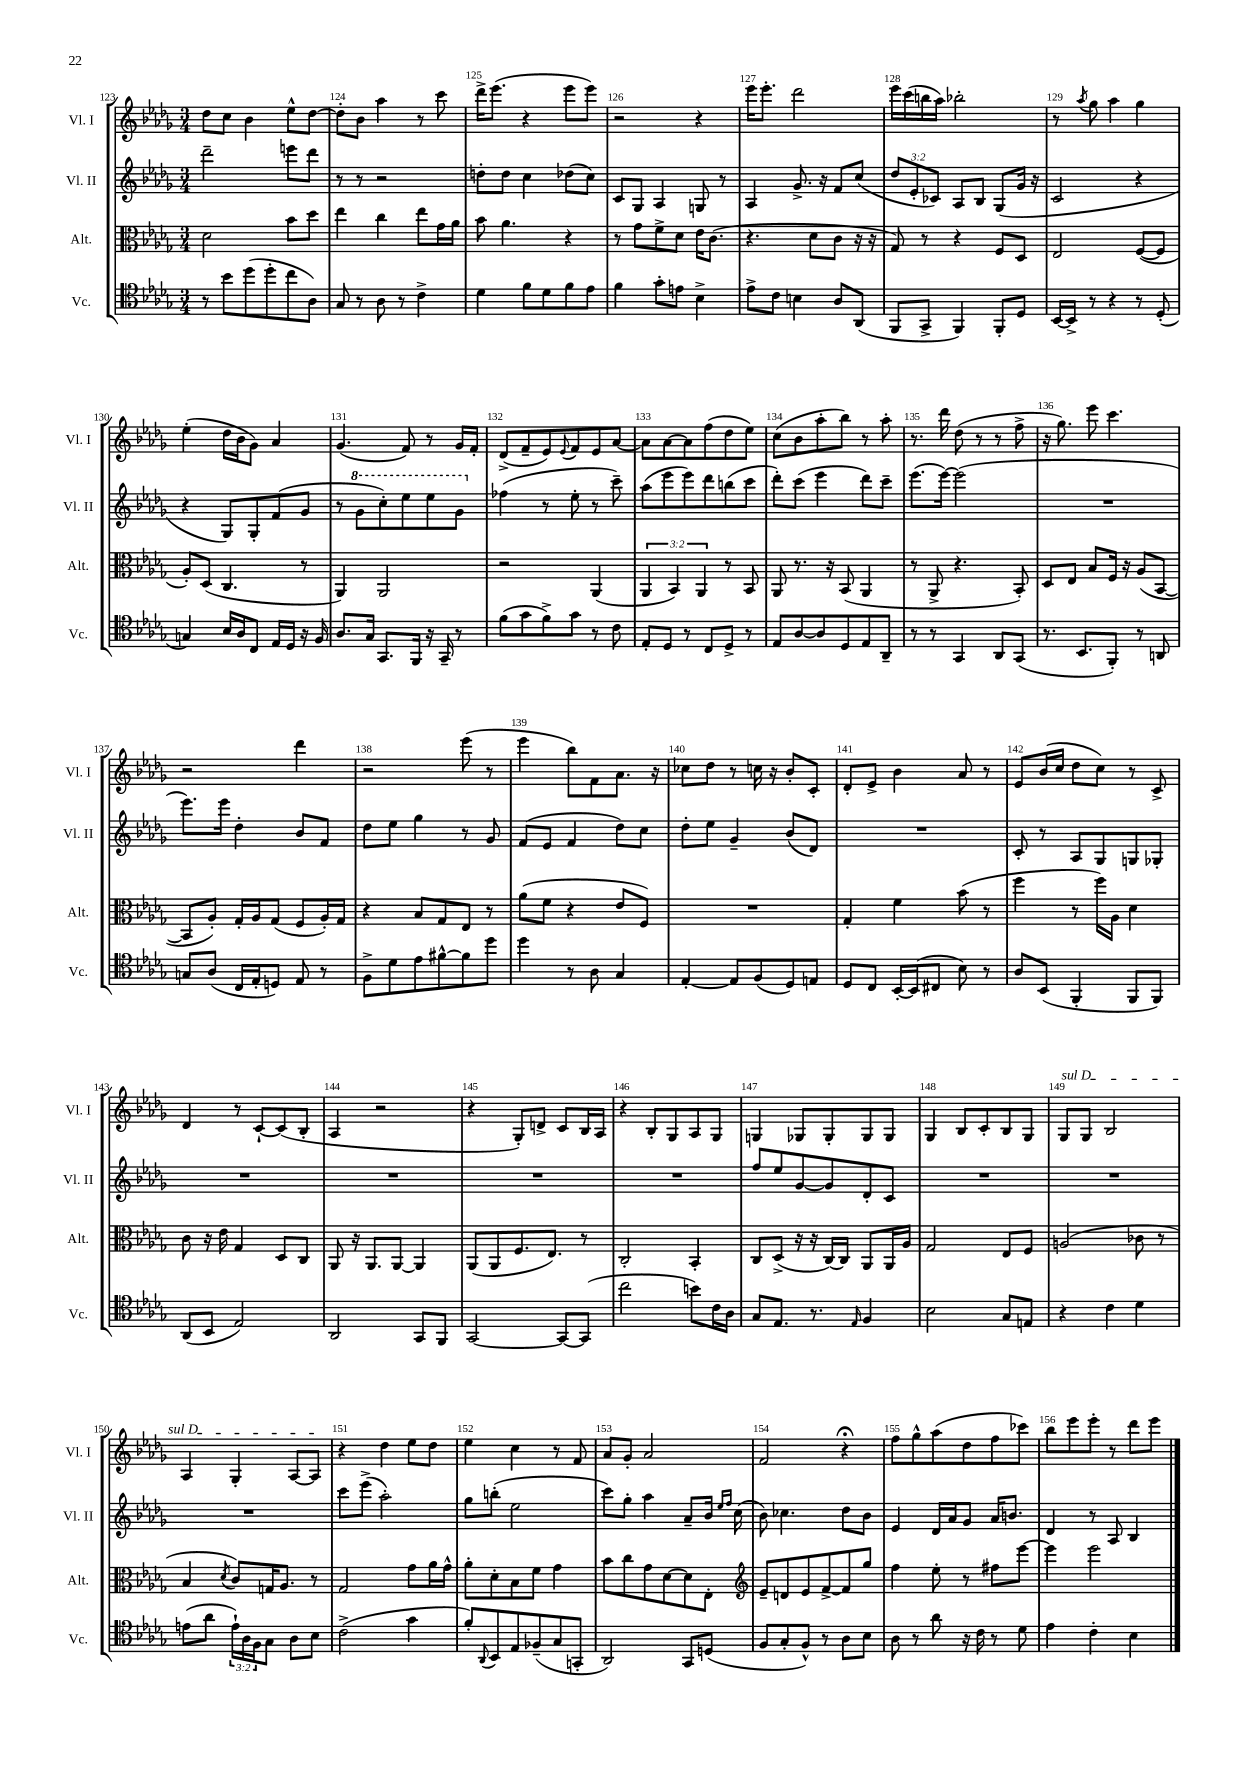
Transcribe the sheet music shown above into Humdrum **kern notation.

**kern	**kern	**kern	**kern
*part4	*part3	*part2	*part1
*staff4	*staff3	*staff2	*staff1
*I"Vc.	*I"Alt.	*I"Vl. II	*I"Vl. I
*I'Vc.	*I'Alt.	*I'Vl. II	*I'Vl. I
*clefC4	*clefC3	*clefG2	*clefG2
*k[b-e-a-d-g-]	*k[b-e-a-d-g-]	*k[b-e-a-d-g-]	*k[b-e-a-d-g-]
*M3/4	*M3/4	*M3/4	*M3/4
=123	=123	=123	=123
8r	2d-\	2ddd-~\	8dd-\L
8b-\L	.	.	8cc\J
(8dd-\	.	.	4b-\
8dd-'\	.	.	.
8cc\	8b-\L	8eeen\L	8ee-^^\L
8A-\J)	8dd-\J	8ddd-\J	[8dd-\J
=124	=124	=124	=124
8G-/	4ee-\	8r	8dd-'\L]
8r	.	8r	8b-\J
8A-\	4cc\	2r	4aa-\
8r	.	.	.
4c^\	8ee-\L	.	8r
.	16g-\L	.	8ccc\
.	16a-\JJ	.	.
=125	=125	=125	=125
4d-\	8b-\	8ddn'\L	16ddd-^\KL
.	.	.	(8.eee-\J
.	4.a-\	8dd\J	.
8f\L	.	4cc\	4r
8d-\	.	.	.
8f\	4r	(8dd-X\L	8eee-\L
8e-\J	.	8cc\J)	8eee-\J)
=126	=126	=126	=126
4f\	8r	8c/L	2r
.	8g-\L	8G-/J	.
8g-'\L	8f^\	4A-/	.
8en\J	8d-\J	.	.
4B-^\	16e-\KL	8Gn/	4r
.	(8.c\J	.	.
.	.	8r	.
=127	=127	=127	=127
8e-^\L	4.r	4A-/	16eee-\KL
.	.	.	8.eee-'\J
8c\J	.	.	.
4Bn\	.	8.g-^/	2ddd-\
.	8d-\L	.	.
.	.	16r	.
8A-/L	8c\J	8f/L	.
(8AA-/J	16r	(8cc/J	.
.	16r	.	.
=128	=128	=128	=128
8FF/L	8G-/)	12dd-/L	16eee-\LL
.	.	.	(16ccc\
.	.	12e-'/	.
8GG-^/J	8r	.	16bbn\
.	.	12c-X/J)	.
.	.	.	16aa-\JJ)
4FF/)	4r	8A-/L	2bb-X'\
.	.	8B-/J	.
8FF'/L	8F/L	(8G-/L	.
8D-/J	8D-/J	16g-/Jk	.
.	.	16r	.
=129	=129	=129	=129
[16BB-/LL	2E-/	2c/	8r
16BB-^/JJ]	.	.	.
.	.	.	8qaa-/
8r	.	.	8gg-\
4r	.	.	4aa-\
8r	([8F/L	4r	4gg-\
(8D-'/	8F/J]	.	.
!!LO:LB:g=z
=130	=130	=130	=130
4Gn/)	8A-'/L)	4r	(4ee-'\
.	(8D-/J	.	.
16B-/LL	4.C/	8G-/L)	16dd-\LL
16A-/J	.	.	16b-\J
8C/J	.	8G-'/	8g-\J)
16E-/LL	.	(8f/	4a-/
16D-/JJ	.	.	.
16r	8r	8g-/J	.
16F/	.	.	.
=131	=131	=131	=131
8.A-/L	4AA-/)	8r	(4.g-/
*	*	*8va	*
.	.	8gg-\L	.
16G-/Jk	.	.	.
8.GG-/L	2AA-/	8ccc'\)	.
.	.	8eee-\	8f/)
16FF/Jk	.	.	.
16r	.	8eee-\	8r
16GG-~/	.	.	.
8r	.	8gg-\J	16g-/LL
.	.	.	16f'/JJ
=132	=132	=132	=132
*	*	*X8va	*
(8f\L	2r	(4ff-X\	(8d-^/L
8g-\	.	.	8f~/
8f^\)	.	8r	8e-/)
.	.	.	8qqe-/
8g-\J	.	8ee-'\	8f/
8r	(4AA-/	8r	8e-/
8c\	.	8ccc~\)	[8a-/J
=133	=133	=133	=133
8E-'/L	6AA-/	(8aa-\L	8a-\L]
8D-/J	.	8eee-\	[8a-\
.	6BB-/)	.	.
8r	.	8eee-\)	8a-\]
.	6AA-/	.	.
8C/L	.	8ddd-\	(8ff\
8D-^/J	8r	(8bbn\	8dd-\
8r	8BB-/	8ccc\J	8ee-\J)
=134	=134	=134	=134
8E-/L	8AA-/	8ddd-'\L)	(8cc\L
[8A-/	8.r	(8ccc\J	8b-\
8A-/]	.	4eee-\	8aa-'\
.	16r	.	.
8D-/	(8BB-/	.	8bb-\J)
8E-/	4AA-/	8ddd-\L)	8r
8AA-~/J	.	8ccc~\J	8aa-'\
=135	=135	=135	=135
8r	8r	(8.eee-\L	8.r
8r	8AA-^/	.	.
.	.	[16eee-\Jk)	16ddd-\
4GG-/	4.r	(2eee-\]	(8dd-\
.	.	.	8r
8AA-/L	.	.	8r
(8GG-/J	8BB-'/)	.	8ff^\
=136	=136	=136	=136
8.r	8D-/L	2.r	16r
.	.	.	8.gg-\)
.	8E-/J	.	.
8.BB-/L	.	.	.
.	8B-/L	.	8eee-\
8FF'/J)	16F/Jk	.	4.ccc\
.	16r	.	.
8r	(8A-/L	.	.
8AAn/	[8BB-/J	.	.
!!LO:LB:g=z
=137	=137	=137	=137
8Gn/L	8BB-/L]	8.eee-\L)	2r
(8A-/J	8A-'/J)	.	.
.	.	16eee-\Jk	.
16C/LL	16G-'/LL	4dd-'\	.
16E-'/J	16A-/J	.	.
8Dn/J)	(8G-/J	.	.
8E-/	8F/L	8b-/L	4ddd-\
8r	16A-'/L)	8f/J	.
.	16G-/JJ	.	.
=138	=138	=138	=138
8F^\L	4r	8dd-\L	2r
8d-\	.	8ee-\J	.
8e-\	8B-/L	4gg-\	.
[8f#X^^\	8G-/	.	.
8f#\]	8E-/J	8r	(8eee-\
8dd-\J	8r	8g-/	8r
=139	=139	=139	=139
4dd-\	(8a-\L	(8f/L	4eee-\
.	8f\J	8e-/J	.
8r	4r	4f/	8bb-\L)
8A-\	.	.	8f\
4G-/	8e-/L	8dd-\L)	8.a-\J
.	8F/J)	8cc\J	.
.	.	.	16r
=140	=140	=140	=140
[4E-'/	2.r	8dd-'\L	8cc-X\L
.	.	8ee-\J	8dd-\J
8E-/L]	.	4g-~/	8r
(8F/	.	.	16ccn\
.	.	.	16r
8D-/)	.	(8b-/L	8b-'/L
8En/J	.	8d-/J)	8c'/J
=141	=141	=141	=141
8D-/L	4G-'/	2.r	8d-'/L
8C/J	.	.	8e-^/J
[16BB-'/LL	4f\	.	4b-\
(16BB-/J]	.	.	.
8C#X/J	.	.	.
8B-\)	(8b-\	.	8a-/
8r	8r	.	8r
=142	=142	=142	=142
8A-/L	4ff\	8c'/	8e-/L
(8BB-/J	.	8r	(16b-/L
.	.	.	16cc/JJ
4FF'/	8r	8A-/L	8dd-\L
.	16ff\LL)	8G-/	8cc\J)
.	16A-\JJ	.	.
8FF/L	4d-\	8Gn/	8r
8FF/J)	.	8G-X'/J	8c^/
!!LO:LB:g=z
=143	=143	=143	=143
(8AA-/L	8c\	2.r	4d-/
8BB-/J	16r	.	.
.	16e-\	.	.
2E-/)	4G-/	.	8r
.	.	.	[8c`/L
.	8D-/L	.	(8c/]
.	8C/J	.	8B-'/J
=144	=144	=144	=144
2AA-/	8AA-/	2.r	4A-/
.	16r	.	.
.	8.AA-/L	.	.
.	.	.	2r
.	[8AA-/J	.	.
8GG-/L	4AA-/]	.	.
8FF/J	.	.	.
=145	=145	=145	=145
[2GG-/	(8AA-/L	2.r	4r
.	8AA-/	.	.
.	8.F/	.	8G-'/L)
.	.	.	8dn^/J
.	8.E-/J)	.	.
8GG-/L_	.	.	8c/L
(8GG-/J]	8r	.	16B-/L
.	.	.	16A-/JJ
=146	=146	=146	=146
2cc\	2C'/	2.r	4r
.	.	.	8B-'/L
.	.	.	8G-/
8bn\L)	4BB-'/	.	8A-/
16c\L	.	.	8G-/J
16A-\JJ	.	.	.
=147	=147	=147	=147
8G-/L	8C/L	8ff/L	4Gn/
8.E-/J	(8D-^/J	8ee-/	.
.	16r	[8g-/	8G-X/L
8.r	16r	.	.
.	[16C/LL)	8g-/]	8G-'/
.	16C/JJ]	.	.
16qqE-/	.	.	.
4F/	8AA-/L	8d-'/	8G-/
.	16AA-/L	8c/J	8G-/J
.	16A-/JJ	.	.
=148	=148	=148	=148
2B-\	2G-/	2.r	4G-/
.	.	.	8B-/L
.	.	.	8c'/
8G-/L	8E-/L	.	8B-/
8En/J	8F/J	.	8G-/J
=149	=149	=149	=149
!	!	!	!LO:TX:a:i:t=sul D
4r	(2An/	2.r	8G-/L
.	.	.	8G-/J
4c\	.	.	2B-/
4d-\	8c-X\	.	.
.	8r	.	.
!!LO:LB:g=z
=150	=150	=150	=150
(8en\L	4B-/	2.r	4A-/
8a-\J	.	.	.
.	8qd-/	.	.
24e`\LL)	8c/L)	.	4G-'/
24A-\	.	.	.
24F\J	.	.	.
8G-\J	16Gn/K	.	.
.	8.A-/J	.	.
8A-\L	.	.	[8A-/L
8B-\J	8r	.	8A-/J]
=151	=151	=151	=151
(2c^\	2G-/	8ccc\L	4r
.	.	(8eee-^\J	.
.	.	2aa-'\)	4dd-\
4g-\	8g-\L	.	8ee-\L
.	16a-\L	.	8dd-\J
.	16g-^^\JJ	.	.
=152	=152	=152	=152
8f'/L)	8a-'\L	8gg-\L	4ee-\
8qqAA-/	.	.	.
8BB-/	8d-'\	(8bbn'\J	.
8E-/	8B-\	2ee-\	4cc\
(8F-X~/	8f\J	.	.
8G-/	4g-\	.	8r
8GGn'/J	.	.	8f/
=153	=153	=153	=153
2AA-/)	8b-\L	8ccc\L)	8a-/L
.	8cc\	8gg-'\J	8g-'/J
.	8g-\	4aa-\	2a-/
.	[8d-\	.	.
8GG-/L	8d-\]	8a-~/L	.
(8Dn/J	8E-'\J	16b-/Jk	.
.	.	16qqee-/LL	.
.	.	16qqff/JJ	.
.	.	(16cc\	.
=154	=154	=154	=154
*	*clefG2	*	*
8F/L	8e-~/L	8b-\)	2f/
8G-'/	8dn/	4.cc-X\	.
8F^^/J)	8e-/	.	.
8r	[8f^/	.	.
8A-\L	8f/]	8dd-\L	4r;<
8B-\J	8gg-/J	8b-\J	.
=155	=155	=155	=155
8A-\	4ff\	4e-/	8ff\L
8r	.	.	8gg-^^\
8a-\	8ee-'\	16d-/LL	(8aa-\
.	.	16a-/J	.
16r	8r	8g-/J	8dd-\
16c\	.	.	.
8r	8ff#X\L	16a-/KL	8ff\
.	.	8.bn/J	.
8d-\	[8eee-\J	.	8ccc-X\J)
=156	=156	=156	=156
4e-\	4eee-\]	4d-/	8bb-\L
.	.	.	8eee-\
4c'\	2eee-\	8r	8eee-'\J
.	.	8A-/	8r
4B-\	.	4B-/	8ddd-\L
.	.	.	8eee-\J
==	==	==	==
*-	*-	*-	*-
